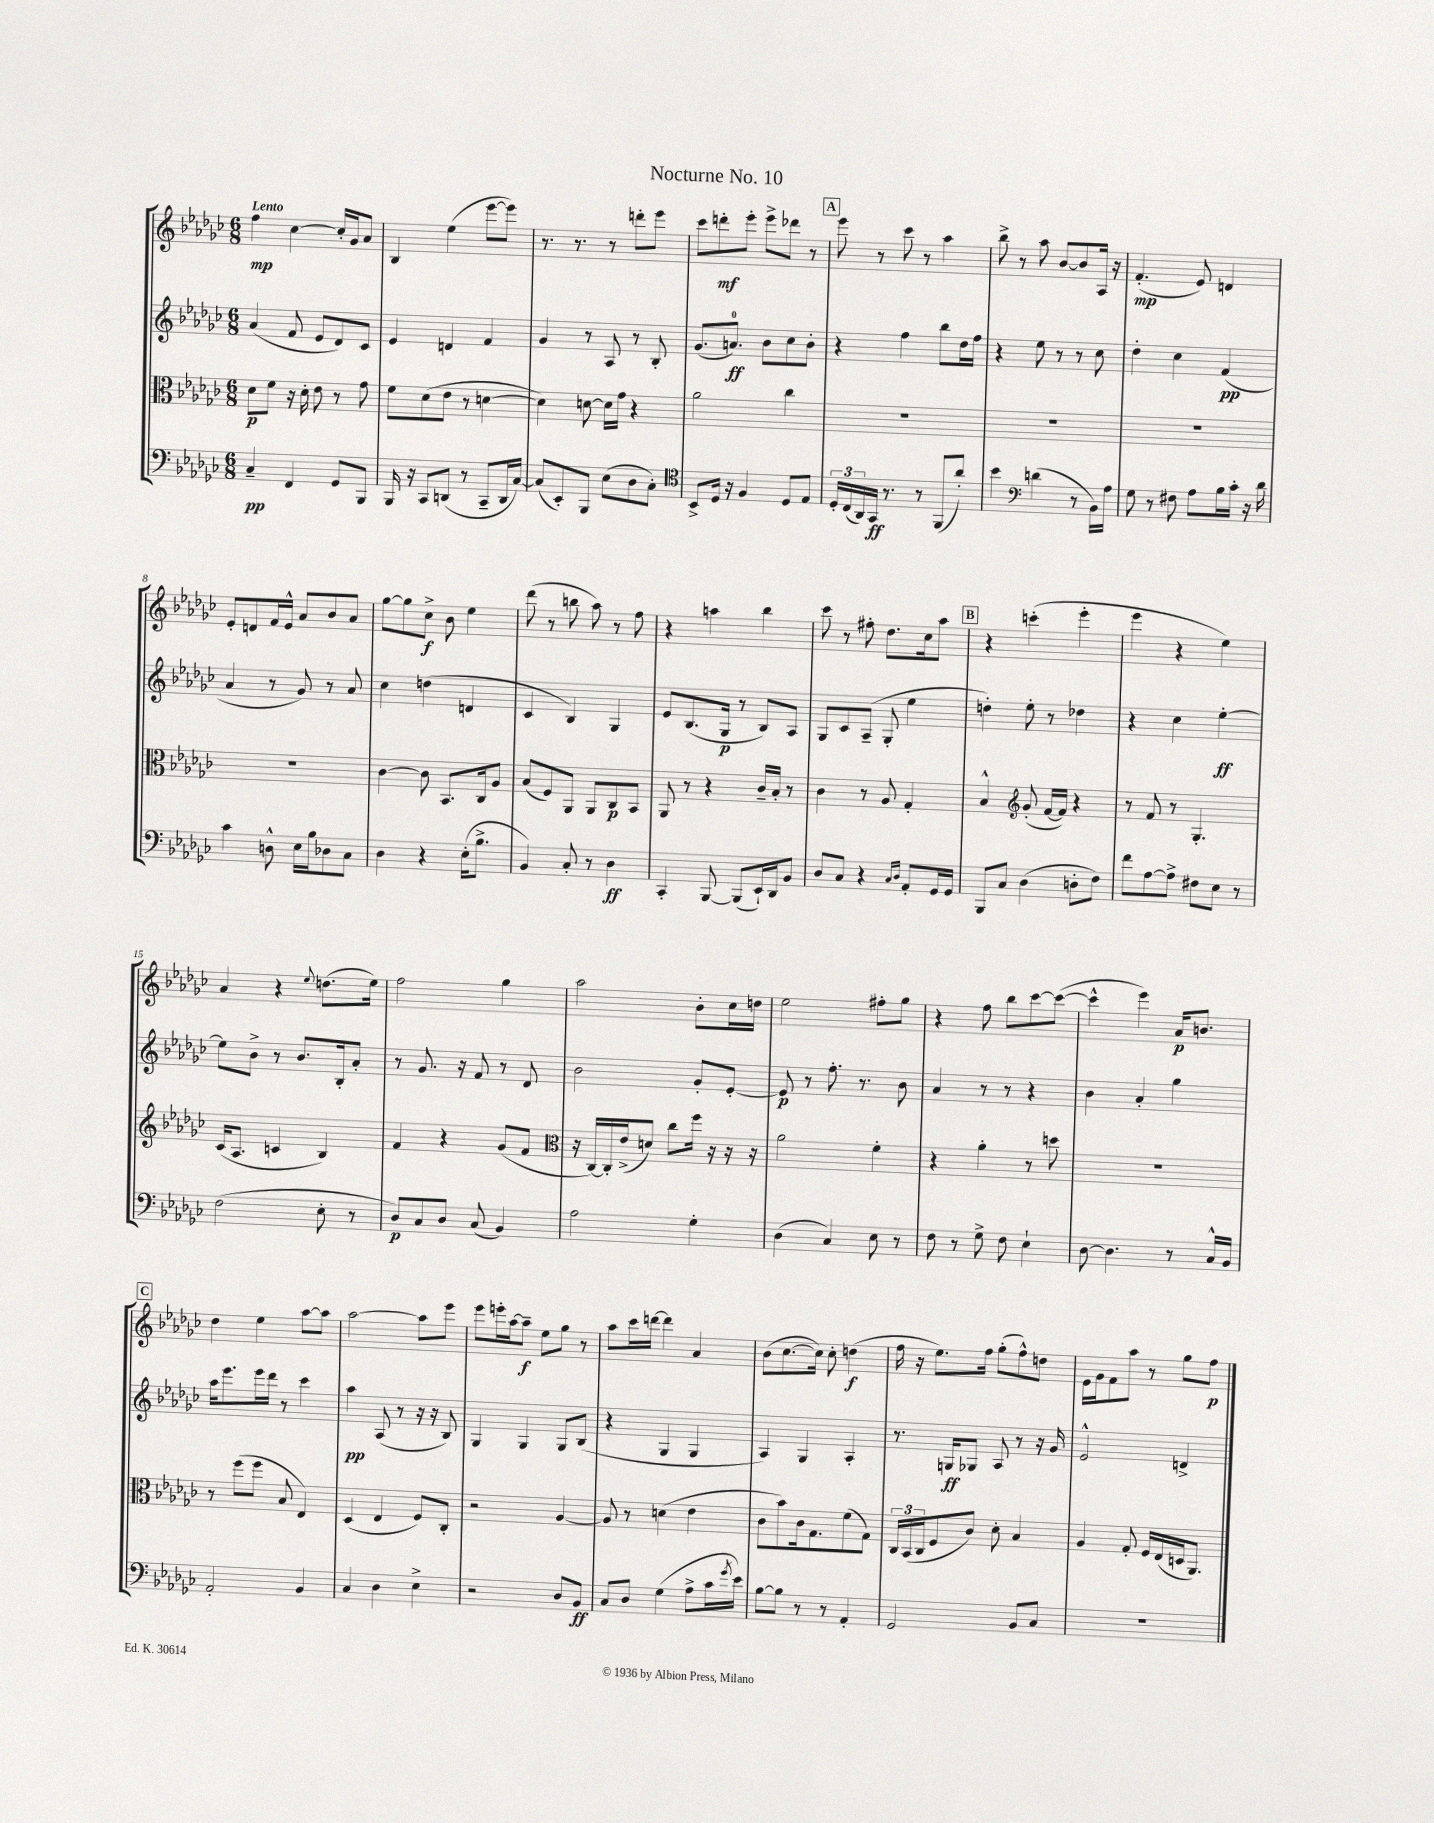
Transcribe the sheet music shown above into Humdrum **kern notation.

**kern	**kern	**kern	**kern
*staff4	*staff3	*staff2	*staff1
*clefF4	*clefC3	*clefG2	*clefG2
*k[b-e-a-d-g-c-]	*k[b-e-a-d-g-c-]	*k[b-e-a-d-g-c-]	*k[b-e-a-d-g-c-]
*M6/8	*M6/8	*M6/8	*M6/8
4C-~	8d-	(4a-	4ff
.	8f	.	.
4FF	16r	8f	[4cc-
.	16d-'	.	.
.	8e-	8e-	.
8GG-	8r	8d-)	16cc-']
.	.	.	16g-
8BBB-	8g-	8c-	8a-
=	=	=	=
16BBB-	8f	4e-	4B-
16r	.	.	.
8CC-	(8d-	.	.
(8DD	8e-	4d	(4ee-
8r	8r	.	.
8CC-~	[4d	4f	[8eee-
16DD	.	.	8eee-])
[16C-)	.	.	.
=	=	=	=
(8C-]	4d])	4g-	8.r
8EE-')	.	.	.
.	.	.	8.r
8BBB-	[8d	8r	.
(8E-	16d]	8A-	8r
.	16g-	.	.
8D-	4r	8r	8ddd'
8C-')	.	8B-'	8eee-
=	=	=	=
*clefC4	*	*	*
8BB-^	2a-	(8.g-	8ccc-
16D-	.	.	8ddd'
16r	.	8.a)	.
4F	.	.	8eee-'
.	.	8b-	8eee-^
8D-	4cc-	8cc-	8ddd-
8E-	.	8b-'	8r
=	=	=	=
24D-'	2.r	4r	8eee-
(24C-	.	.	.
24AA-)	.	.	.
16GG-	.	.	8r
8.r	.	.	.
.	.	4ff	8ccc-
8r	.	.	8r
(8FF	.	8bb-	4aa-
8a-')	.	16dd-	.
.	.	16ff	.
=	=	=	=
4b-	2.r	4r	8bb-^
.	.	.	8r
*clefF4	*	*	*
(4d	.	8ee-	8aa-
.	.	8r	[8b-
8r	.	8r	8b-]
16BB-)	.	8cc-	16A-
16A-	.	.	16r
=	=	=	=
8G-	2.r	4dd-'	(4.f'
8r	.	.	.
8F#	.	4cc-	.
8A-	.	.	8e-)
16B-	.	(4f	4d
16c-'	.	.	.
16r	.	.	.
16d-	.	.	.
=	=	=	=
4c-	2.r	4a-	8e-'
.	.	.	8d
8D^^	.	8r	16f
.	.	.	16e-^^
16E-	.	8g-)	8a-
16B-	.	.	.
8D-	.	8r	8b-
8C-	.	8a-	8a-
=	=	=	=
4D-	[4c-	4cc-	[8gg-
.	.	.	8gg-]
4r	8c-]	(4dd	8cc-^
.	8.BB-	.	8b-
(16E-'	.	4d	4ee-
8.B-^	16C-	.	.
.	8A-	.	.
=	=	=	=
4BB-)	(8B-	4c-	(8ddd-
.	8F)	.	8r
8C-'	8AA-	4B-)	8bb
8r	8AA-	.	8aa-)
4D-	8C-	4G-	8r
.	8BB-	.	8ff
=	=	=	=
4CC-'	8AA-	8e-	4r
.	8r	(8.B-	.
[8BBB-	4r	.	4aa
.	.	16G-	.
(8BBB-]	.	8r	.
16EE-`)	16c-~	8B-)	4bb-
16DD-	16B-'	.	.
8BB-	8r	8A-	.
=	=	=	=
8D-	4c-	8G-	8ccc-
8C-	.	8c-	8r
4r	8r	(8A-~	8ff#'
.	8A-	8G-'	8.dd-
16qqC-	.	.	.
16qqD-	.	.	.
8AA-'	4G-'	4ee-	.
.	.	.	16cc-
16GG-	.	.	8aa-
16GG-	.	.	.
=	=	=	=
8BBB-	4B-^^	4dd')	4r
8C-	.	.	.
*	*clefG2	*	*
(4D-	(8g-'	8ee-'	(4ccc'
.	[16f	8r	.
.	16f])	.	.
8D'	4r	4dd-	4eee-'
8F)	.	.	.
=	=	=	=
8f	8r	4r	4eee-
[8A-	8f	.	.
8A-^]	8r	4cc-	4r
8F#	4.G-'	.	.
8E-	.	[4ee-'	4ee-)
8r	.	.	.
=	=	=	=
(2F	(16c-	8ee-]	4a-
.	8.A-	.	.
.	.	8b-^	.
.	4c	8r	4r
.	.	8.b-	.
.	.	.	8qqee-
8E-'	4B-)	.	(8.dd
.	.	16B-'	.
8r	.	8a-'	.
.	.	.	16ee-)
=	=	=	=
8D-)	4f	8r	2ff
8C-	.	8.g-	.
8D-	4r	.	.
.	.	16r	.
(8C-	.	8f	.
4BB-)	(8g-	8r	4gg-
.	8f	8d-	.
=	=	=	=
*	*clefC3	*	*
2A-	16r	2b-	2aa-
.	[16C-)	.	.
.	16C-']	.	.
.	(16e-^	.	.
.	8d)	.	.
.	8cc-	.	.
4G-'	16ff	8g-'	8b-'
.	16r	.	.
.	16r	[8e-'	16cc-
.	16r	.	16dd
=	=	=	=
(4D-	2a-	8e-]	2ee-
.	.	8r	.
4C-)	.	8.ff'	.
.	.	8.r	.
8E-	4f'	.	8ff#'
8r	.	8b-	8gg-
=	=	=	=
8F	4r	4a-	4r
8r	.	.	.
8G-^	4a-'	8r	8ff
8F	.	8r	8bb-
4E-`	8r	4r	[8ccc-
.	8dd	.	(8ccc-_
=	=	=	=
[8D-	2.r	4b-	4ccc-^^]
4.D-]	.	.	.
.	.	4a-'	4eee-)
8r	.	4gg-	16a-
.	.	.	8.b
16C-^^	.	.	.
16BB-	.	.	.
=	=	=	=
2AA-'	8r	16aa-	4dd-
.	.	8.eee-	.
.	(8ff	.	.
.	8ff	16eee-	4ee-
.	.	16ddd-	.
.	8B-	8r	.
4BB-	4E-)	4ccc-	[8aa-
.	.	.	8aa-]
=	=	=	=
4C-	(4D-	4aa-	[2aa-
4D-	4E-	(8A-	.
.	.	8r	.
4E-^	8F)	16r	8aa-]
.	.	16r	.
.	8C-'	8B-)	8eee-
=	=	=	=
2r	2r	4G-	8eee-
.	.	.	16eee'
.	.	.	[16aa-
.	.	4G-	8aa-~]
.	.	.	8ee-
8D-	[4A-	8G-	8gg-
8BB-	.	(8B-	8r
=	=	=	=
8C-	8A-]	4r	8aa-
8D-	8r	.	16ccc-
.	.	.	[16ddd
(4G-	(4d	4G-	4ddd]
8A-^	4e-	4G-	4a-
16c-	.	.	.
8qg-	.	.	.
16e-)	.	.	.
=	=	=	=
[8B-	8c-	4A-)	(8b-
8B-]	8b-)	.	[8.cc-
8r	16c-	4G-	.
.	8.G-	.	16cc-])
8r	.	.	8cc-'
4AA-'	(8f	4A-'	(4dd
.	8G-)	.	.
=	=	=	=
2GG-	24C-	8.r	16ff
.	(24BB-	.	.
.	.	.	16r
.	24C-	.	.
.	8F	.	8.ee-)
.	.	16G	.
.	8c-)	8G-	.
.	.	.	16ff
.	8d-'	8A-	(8gg-'
8BB-	4B-	8r	8ff^^)
8C-	.	16r	8dd
.	.	16g-	.
=	=	=	=
2.r	4A-	2e-^^	16e-
.	.	.	16g-
.	.	.	8f
.	8G-'	.	8aa-
.	16F	.	8r
.	(16E-	.	.
.	16D	4d^	8gg-
.	8.AA-)	.	.
.	.	.	8ff
==	==	==	==
*-	*-	*-	*-
